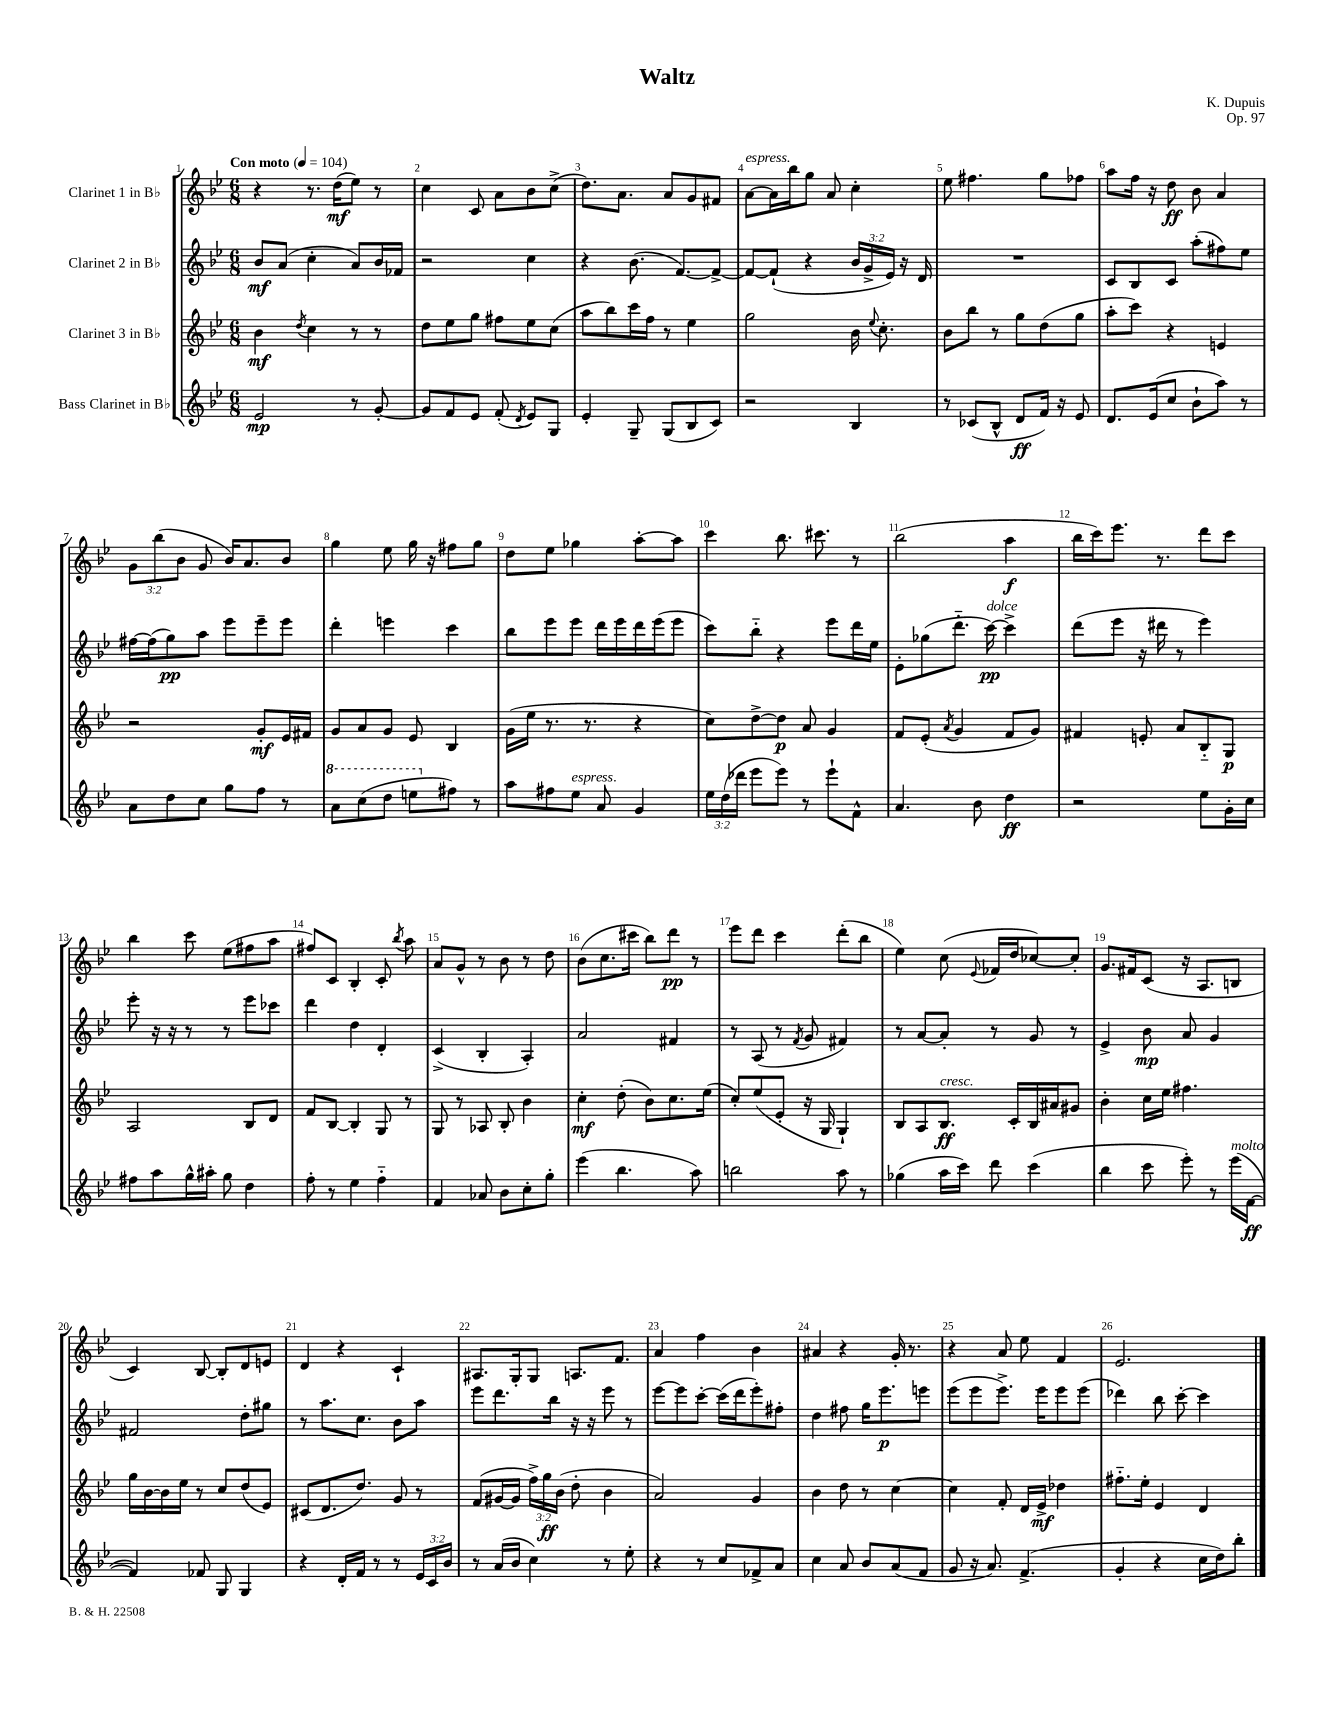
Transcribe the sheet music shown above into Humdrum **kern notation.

**kern	**kern	**kern	**kern
*staff4	*staff3	*staff2	*staff1
*clefG2	*clefG2	*clefG2	*clefG2
*k[b-e-]	*k[b-e-]	*k[b-e-]	*k[b-e-]
*M6/8	*M6/8	*M6/8	*M6/8
*MM104	*MM104	*MM104	*MM104
2e-/	4b-\	8b-/L	4r
.	.	(8a/J	.
.	8qdd/	.	.
.	4cc\	4cc'\	8.r
.	.	.	(16dd\LK
8r	8r	8a/L)	8ee-\J)
[8g'/	8r	16b-/L	8r
.	.	16f-/JJ	.
=	=	=	=
8g/]L	8dd\L	2r	4cc\
8f/	8ee-\	.	.
8e-/J	8gg\J	.	8c/
(8f'/	8ff#\L	.	8a\L
8qd/	.	.	.
8e-/L)	8ee-\	4cc\	8b-\
8G/J	(8cc\J	.	(8cc^\J
=	=	=	=
4e-'/	8aa\L	4r	8.dd\L)
.	8bb-\)	.	.
.	.	.	8.a\J
8G~/	16ccc\L	(8.b-\	.
.	16ff\JJ	.	.
(8G/L	8r	.	8a/L
.	.	[8.f/L)	.
8B-/	4ee-\	.	8g/
8c/J)	.	8f^/_J	8f#/J
=	=	=	=
2r	2gg\	8f/_L	[8a\L
.	.	(8f`/]J	16a\]L
.	.	.	16bb-\J
.	.	4r	8gg\J
.	.	.	8a/
4B-/	16b-\	24b-/LL	4cc'\
.	.	24g^/	.
.	8qqee-/	.	.
.	8.cc'\	.	.
.	.	24e-/JJ)	.
.	.	16r	.
.	.	16d/	.
=	=	=	=
8r	8b-\L	2.r	8ee-\
(8c-/L	8bb-\J	.	4.ff#\
8B-^^/J	8r	.	.
8d/L	8gg\L	.	.
16f/Jk)	(8dd\	.	8gg\L
16r	.	.	.
8e-/	8gg\J	.	8ff-\J
=	=	=	=
8.d/L	8aa'\L	8c/L	8aa\L
.	8ccc\J)	8B-/	16ff\Jk
(16e-/k	.	.	16r
8cc/J	4r	8c/J	8dd\
8b-`\L	.	(8aa'\L	8b-\
8aa\J)	4e/	8ff#\)	4a/
8r	.	8ee-\J	.
=	=	=	=
8a\L	2r	[16ff#\LL	12g\L
.	.	(16ff#\]J	.
.	.	.	(12bb-\
8dd\	.	8gg\)	.
.	.	.	12b-\J
8cc\J	.	8aa\J	8g/
8gg\L	.	8eee-\L	16b-/LK)
.	.	.	8.a/
8ff\J	8g'/L	8eee-~\	.
8r	16e-/L	8eee-\J	8b-/J
.	16f#/JJ	.	.
=	=	=	=
8aa\L	8g/L	4ddd'\	4gg\
(8ccc\	8a/	.	.
8ddd\J	8g/J	4eee\	8ee-\
8eee\L	8e-/	.	16gg\
.	.	.	16r
8ff#\J)	4B-/	4ccc\	8ff#\L
8r	.	.	8gg\J
=	=	=	=
8aa\L	(16g\LL	8bb-\L	8dd\L
.	16ee-\JJ	.	.
8ff#\	8.r	8eee-\	8ee-\J
8ee-\J	.	8eee-\J	4gg-\
.	8.r	.	.
8a/	.	16ddd\LL	.
.	.	16eee-\	.
4g/	4r	16ddd\	[8aa'\L
.	.	(16eee-\J	.
.	.	8eee-\J	8aa\]J
=	=	=	=
24ee-\LL	8cc\L)	8ccc\L)	4ccc\
(24dd\	.	.	.
24ddd-\JJ	.	.	.
8eee-\L	[8dd^\	8bb-'~\J	.
8eee-\J)	8dd\]J	4r	8.bb-\
8r	8a/	.	.
.	.	.	8.ccc#\
8eee-`\L	4g/	8eee-\L	.
8f^^\J	.	16ddd\L	8r
.	.	16ee-\JJ	.
=	=	=	=
4.a/	8f/L	8e-'\L	(2bb-\
.	(8e-'/J	(8gg-\	.
.	8qa/	.	.
.	4g/	8.ddd'~\J	.
8b-\	.	.	.
.	.	[16ccc\)	.
4dd\	8f/L	4ccc^\]	4aa\
.	8g/J)	.	.
=	=	=	=
2r	4f#/	(8ddd\L	16bb-\LL
.	.	.	16ccc\J)
.	.	8eee-\J	8.eee-\J
.	8e'/	16r	.
.	.	16ddd#\	8.r
.	8a/L	8r	.
8ee-\L	8B-'~/	4eee-\)	8ddd\L
16g'\L	8G/J	.	8ccc\J
16cc\JJ	.	.	.
=	=	=	=
8ff#\L	2A/	8eee-'\	4bb-\
8aa\	.	16r	.
.	.	16r	.
16gg^^\L	.	8r	8ccc\
16aa#'\JJ	.	.	.
8gg\	.	8r	(8ee-\L
4dd\	8B-/L	8eee-\L	8ff#\
.	8d/J	8ccc-\J	8aa\J
=	=	=	=
8ff'\	8f/L	4ddd\	8ff#/L)
8r	[8B-/J	.	8c/J
4ee-\	4B-'/]	4dd\	4B-'/
4ff'~\	8G/	4d'/	8c'/
.	.	.	8qbb-/
.	8r	.	8aa\
=	=	=	=
4f/	8G/	(4c^/	8a/L
.	8r	.	8g^^/J
8a-/	8A-/	4B-'/	8r
8b-\L	8B-'/	.	8b-\
8cc'\	4b-\	4A'/)	8r
8gg'\J	.	.	8dd\
=	=	=	=
(4eee-\	4cc'\	2a/	(8b-\L
.	.	.	8.cc\
4.bb-\	(8dd'\	.	.
.	.	.	16ccc#\Jk
.	8b-\L)	.	8bb-\L)
.	8.cc\	4f#/	8ddd\J
8aa\)	.	.	8r
.	(16ee-\Jk	.	.
=	=	=	=
2bb\	8cc'/L)	8r	8eee-\L
.	(8ee-/	(8A/	8ddd\J
.	8e-'/J	8r	4ccc\
.	.	8qf/	.
.	16r	8g/	.
.	16G/	.	.
8aa\	4G`/)	4f#/)	(8ddd'\L
8r	.	.	8bb-\J
=	=	=	=
(4gg-\	8B-/L	8r	4ee-\)
.	8A/	[8a/L	.
16aa\LL	8.B-/J	8a'/]J	(8cc\
16ccc\JJ)	.	.	.
.	.	.	8qqe-/
8ddd\	.	8r	16f-/LL
.	16c'/LL	.	16dd/J
(4ccc\	16B-/	8g/	[8cc-/)
.	16a#/J	.	.
.	8g#/J	8r	8cc-'/]J
=	=	=	=
4bb-\	4b-'\	4e-^/	8.g/L
.	.	.	16f#/k
8ccc\	16cc\LL	8b-\	(8c/J
.	16ee-\JJ	.	.
8eee-'\)	4.ff#\	8a/	16r
.	.	.	8.A/L
8r	.	4g/	.
(16eee-\LL	.	.	8B/J
[16f\JJ	.	.	.
=	=	=	=
4f/])	16gg\LL	2f#/	4c/)
.	[16b-\	.	.
.	16b-\]	.	.
.	16ee-\JJ	.	.
8f-/	8r	.	[8B-/
8G/	8cc/L	.	8B-'/]L
4G/	(8dd/	8dd'\L	8d/
.	8e-/J)	8gg#\J	8e/J
=	=	=	=
4r	(8c#/L	8r	4d/
.	8.d/	8.aa\L	.
16d'/LL	.	.	4r
16f/JJ	8.dd/J)	8.cc\J	.
8r	.	.	.
8r	8g/	8b-\L	4c`/
24e-/LL	8r	8aa\J	.
24c/	.	.	.
24b-/JJ	.	.	.
=	=	=	=
8r	(8f/L	8eee-\L	8.A#/L
(16a/LL	[16g#/L	8.ddd\	.
16b-/JJ	16g#/]JJ	.	16G'/k
4cc\)	24ff^\LL)	.	8G/J
.	24gg\	.	.
.	.	16bb-\Jk	.
.	(24b-\JJ	.	.
.	8dd'\	16r	8.A/L
.	.	16r	.
8r	4b-\	8eee-\	.
.	.	.	8.f/J
8ee-'\	.	8r	.
=	=	=	=
4r	2a/)	[8eee-\L	4a/
.	.	8eee-\]	.
8r	.	[8ccc'\J	4ff\
8cc/L	.	(16ccc\]LL	.
.	.	16ddd\J	.
8f-^/	4g/	8eee-'\)	4b-\
8a/J	.	8ff#'\J	.
=	=	=	=
4cc\	4b-\	4dd\	4a#/
8a/	8dd\	8ff#\	4r
8b-/L	8r	16gg\LK	.
.	.	8.eee-\	.
(8a/	[4cc\	.	16g'/
.	.	.	8.r
8f/J	.	8eee\J	.
=	=	=	=
8g/	4cc\]	(8eee-\L	4r
16r	.	8eee-\	.
8.a/)	.	.	.
.	8f'/	8.eee-^\J)	8a/
(4.f^/	16d/LL	.	8ee-\
.	16e-^/JJ	16eee-\LK	.
.	4dd-\	8eee-\	4f/
.	.	(8eee-\J	.
=	=	=	=
4g'/	8.ff#'~\L	4ddd-\)	2.e-/
.	16ee-'\Jk	.	.
4r	4e-/	8bb-\	.
.	.	[8ccc'\	.
16cc\LL	4d/	4ccc\]	.
16dd\J)	.	.	.
8bb-'\J	.	.	.
==	==	==	==
*-	*-	*-	*-
